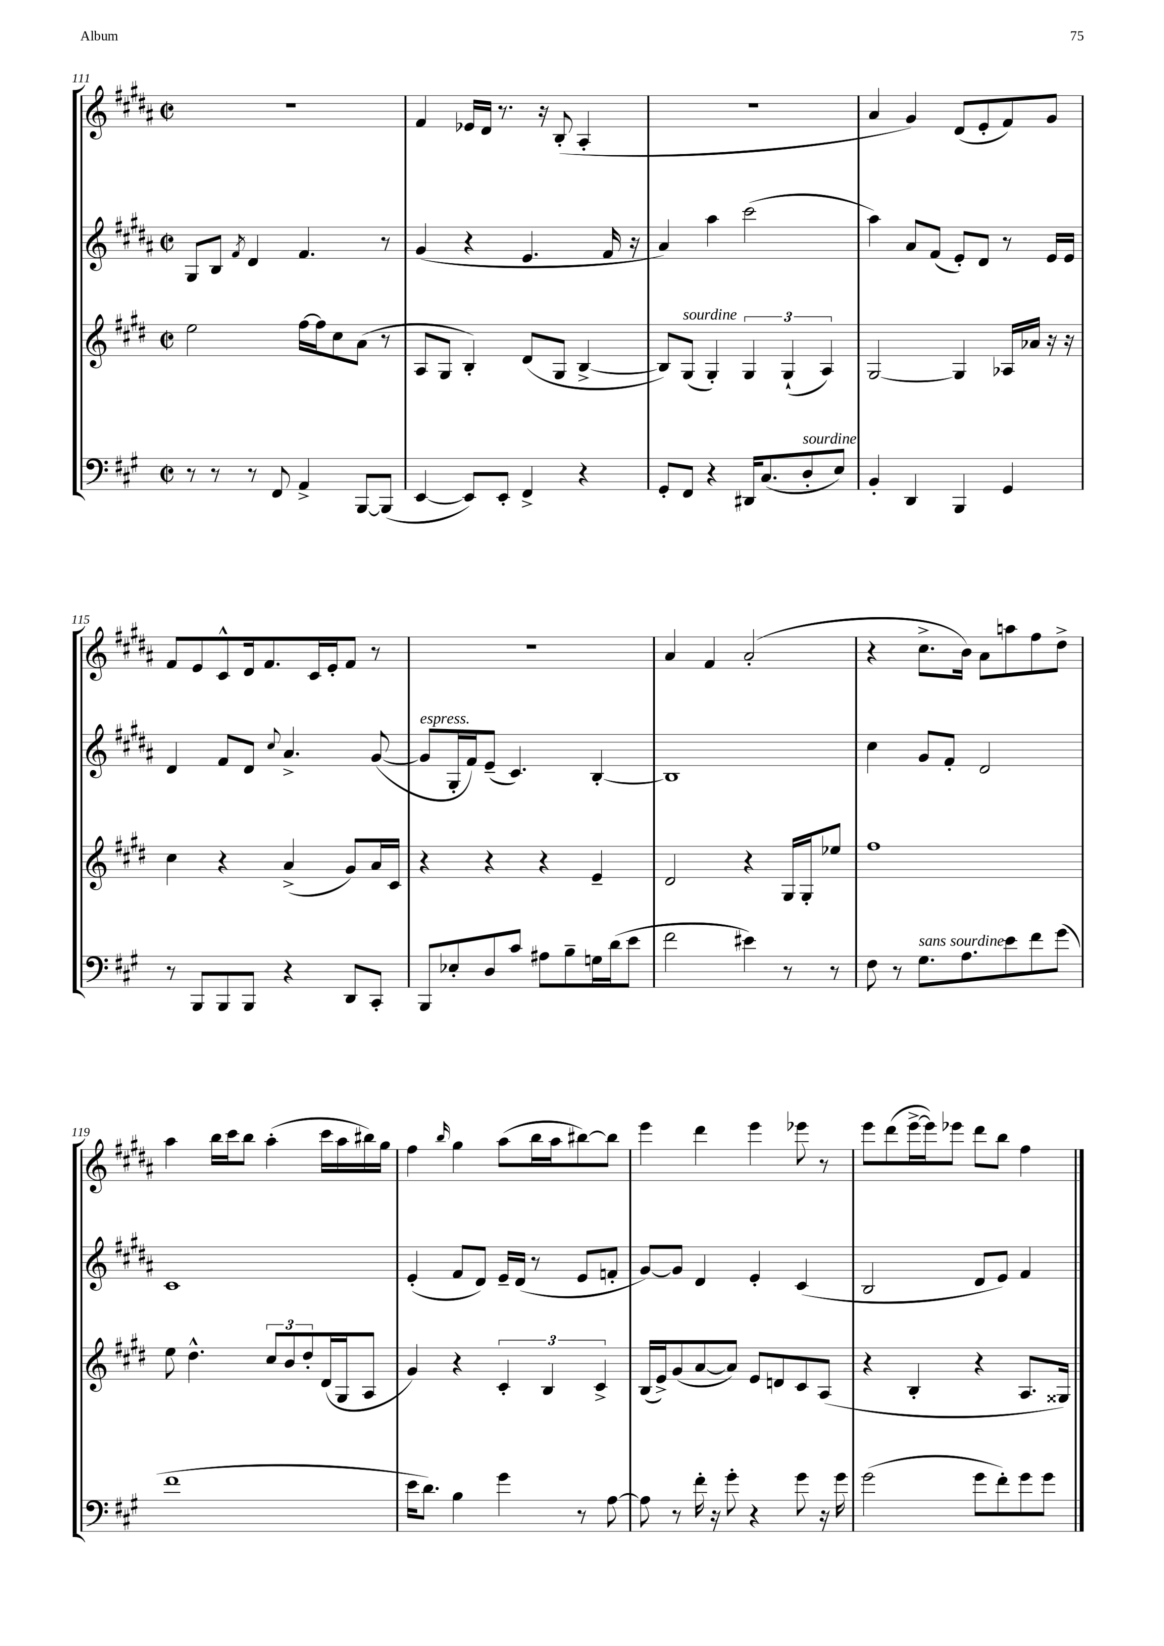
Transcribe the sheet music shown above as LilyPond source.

<<
\new StaffGroup <<
\new Staff = "s0" {
    \clef treble \key b \major \defaultTimeSignature \time 2/2
    r1 |
    fis'4 ees'16 dis'16 r8. r16 b8-.( ais4-. |
    r1 |
    ais'4 gis'4) dis'8( e'8-. fis'8) gis'8 |
    fis'8 e'8 cis'8-^ dis'16 fis'8. cis'16 e'16-. fis'8 r8 |
    r1 |
    ais'4 fis'4 ais'2-.( |
    r4 cis''8.-> b'16) ais'8 a''8 fis''8 dis''8-> |
    ais''4 b''16 cis'''16 b''8 ais''4-.( cis'''16 ais''16 bis''16) gis''16 |
    fis''4 \grace { b''16 } gis''4 ais''8( b''16 ais''16 bis''8~) bis''8 |
    e'''4 dis'''4 e'''4 ees'''8 r8 |
    e'''8 dis'''8( e'''16~-> e'''16) ees'''8 dis'''8 b''8 fis''4 \bar "|." |
}
\new Staff = "s1" {
    \clef treble \key b \major \defaultTimeSignature \time 2/2
    gis8 b8 \acciaccatura { fis'8 } dis'4 fis'4. r8 |
    gis'4( r4 e'4. fis'16 r16 |
    ais'4) ais''4 cis'''2( |
    ais''4) ais'8 fis'8( e'8-.) dis'8 r8 e'16 e'16 |
    dis'4 fis'8 dis'8 \appoggiatura { cis''8 } ais'4.-> gis'8~( |
    gis'8^\markup { \italic "espress." } gis16-. fis'16) e'8--( cis'4.) b4~-. |
    b1 |
    cis''4 gis'8 fis'8-. dis'2 |
    cis'1 |
    e'4-.( fis'8 dis'8) e'16-- dis'16( r8 e'8 f'8-. |
    gis'8~) gis'8 dis'4 e'4-. cis'4( |
    b2 dis'8 e'8) fis'4 \bar "|." |
}
\new Staff = "s2" {
    \clef treble \key e \major \defaultTimeSignature \time 2/2
    e''2 fis''16~ fis''16 cis''8 a'8( r8 |
    a8 gis8 b4-.) dis'8( gis8 b4~-> |
    b8) gis8^\markup { \italic "sourdine" }( gis4-.) \tuplet 3/2 { gis4 gis4-!( a4) } |
    gis2~ gis4 aes16 aes'16 r16 r16 |
    cis''4 r4 a'4->( gis'8) a'16 cis'16 |
    r4 r4 r4 e'4-- |
    dis'2 r4 gis16 gis16-. ees''8 |
    fis''1 |
    e''8 dis''4.-^ \tuplet 3/2 { cis''8 b'8 dis''8-. } dis'16( gis16 a8 |
    gis'4) r4 \tuplet 3/2 { cis'4-. b4 cis'4-> } |
    b16( e'16->) gis'8( a'8~ a'8) e'8 d'8 cis'8 a8( |
    r4 b4-. r4 a8. gisis16) \bar "|." |
}
\new Staff = "s3" {
    \clef bass \key a \major \defaultTimeSignature \time 2/2
    r8 r8 r8 fis,8 a,4-> b,,8~ b,,8( |
    e,4~ e,8) e,8-. fis,4-> r4 |
    gis,8-. fis,8 r4 dis,16 cis8.( d8-.^\markup { \italic "sourdine" } e8) |
    b,4-. d,4 b,,4 gis,4 |
    r8 b,,8 b,,8 b,,8 r4 d,8 cis,8-. |
    b,,8 ees8-. d8 cis'8 ais8 b8-- g16 d'16( e'8 |
    fis'2 eis'4) r8 r8 |
    fis8 r8 gis8.^\markup { \italic "sans sourdine" } a8. e'8 fis'8 gis'8( |
    fis'1 |
    e'16 d'8.) b4 gis'4 r8 a8~ |
    a8 r8 fis'16-. r16 gis'8-. r4 gis'8 r16 gis'16 |
    gis'2( gis'8 fis'8-.) gis'8 gis'8 \bar "|." |
}
>>
>>
\layout { \context { \Score currentBarNumber = #111 } }
